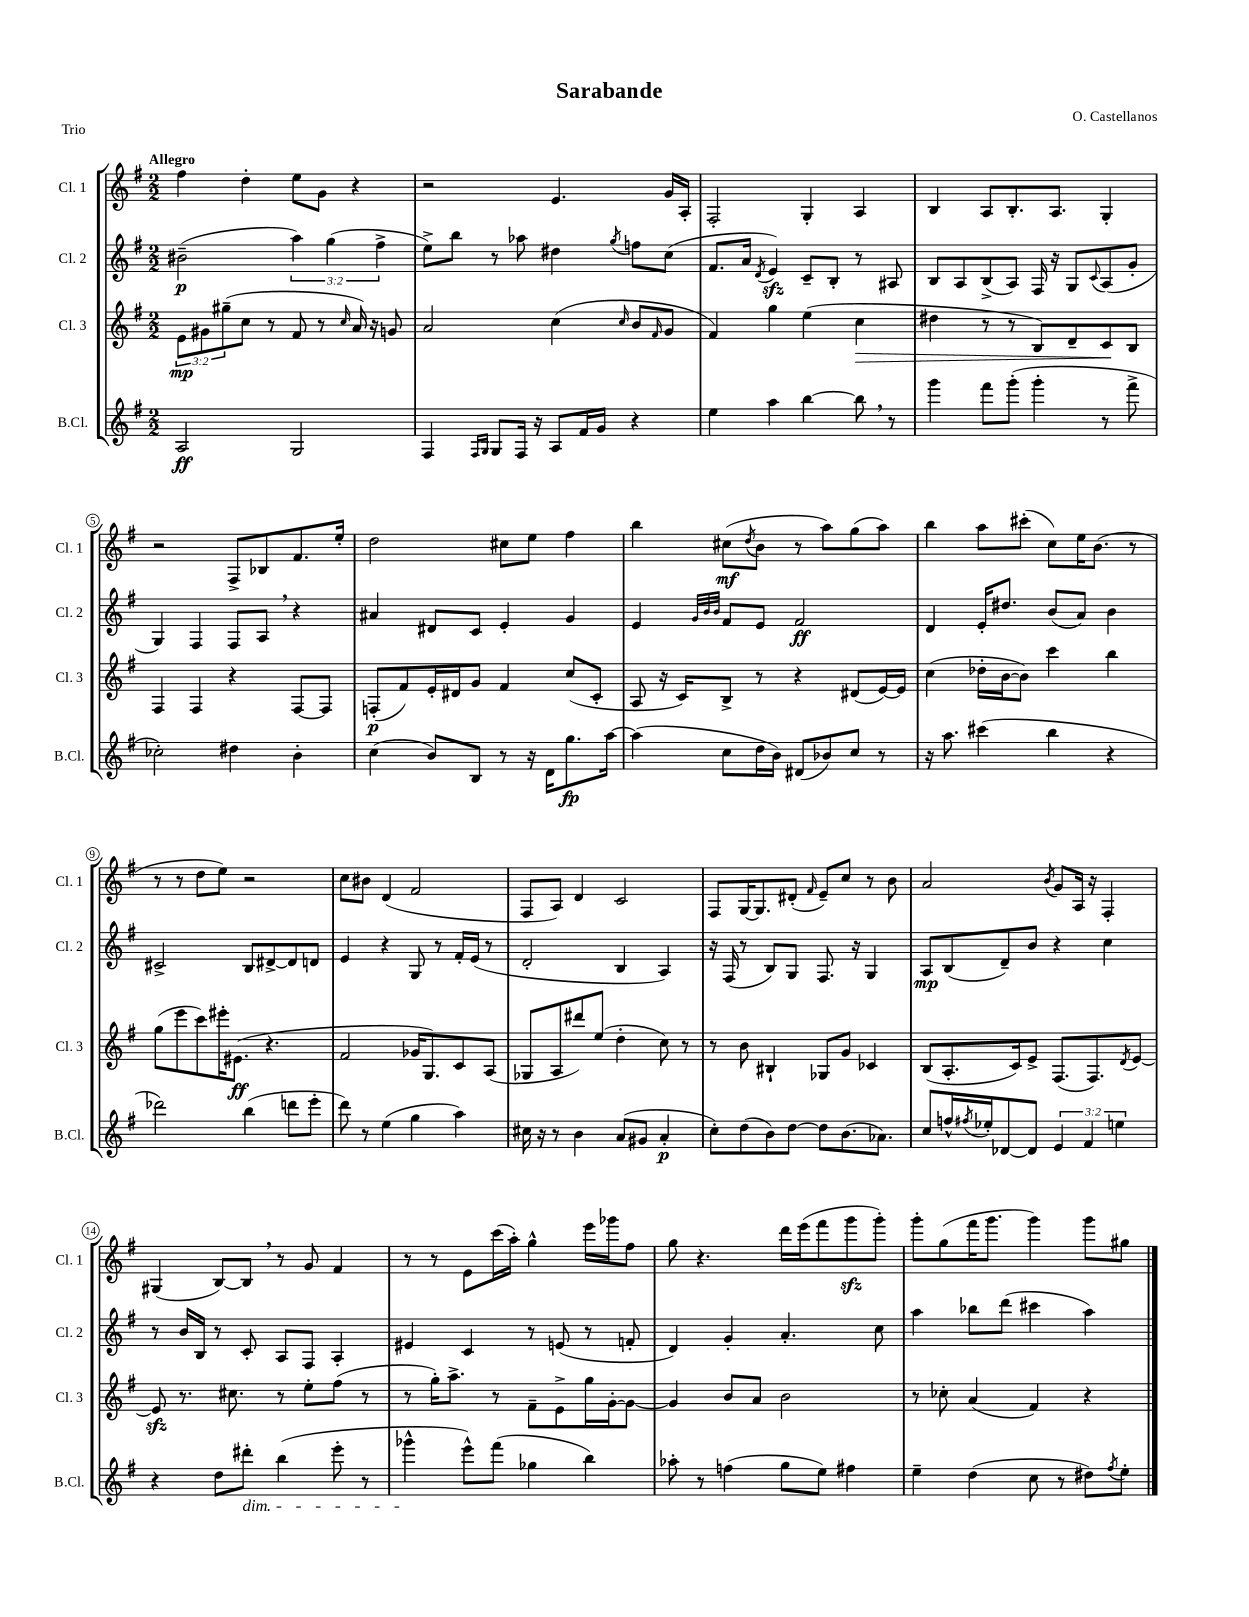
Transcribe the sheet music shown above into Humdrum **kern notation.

**kern	**kern	**kern	**kern
*staff4	*staff3	*staff2	*staff1
*clefG2	*clefG2	*clefG2	*clefG2
*k[f#]	*k[f#]	*k[f#]	*k[f#]
*M2/2	*M2/2	*M2/2	*M2/2
2A	12e	(2b#~	4ff#
.	12g#	.	.
.	(12gg#~	.	.
.	8cc	.	4dd'
.	8r	.	.
2G	8f#	6aa)	8ee
.	8r	.	8g
.	.	(6gg	.
.	16qqcc	.	.
.	16a)	.	4r
.	16r	.	.
.	.	6ff#^	.
.	8g	.	.
=	=	=	=
4F#	2a	8ee^)	2r
.	.	8bb	.
16qqF#	.	.	.
16qqG	.	.	.
8G	.	8r	.
16F#	.	8aa-	.
16r	.	.	.
8A	(4cc	4dd#	4.e
16f#	.	.	.
16g	.	.	.
.	16qqcc	8qgg	.
4r	8b	8ff	.
.	16qqf#	.	.
.	8g	(8cc	16g
.	.	.	16A'
=	=	=	=
4ee	4f#)	8.f#	2F#'
.	.	16a	.
.	.	8qd	.
4aa	4gg	4e)	.
[4bb	(4ee	8c~	4G'
.	.	8B'	.
8bb]	4cc	8r	4A
8r	.	8A#	.
=	=	=	=
4ggg	4dd#	8B	4B
.	.	8A	.
8fff#	8r	(8B^	8A
(8ggg'	8r	8A)	8.B'
4ggg'	8B)	16F#	.
.	.	16r	8.A
.	8d~	8G	.
.	.	8qqc	.
8r	8c	(8A	4G'
8fff#^	8B	8g'	.
=	=	=	=
2cc-')	4F#	4G)	2r
.	4F#	4F#	.
4dd#	4r	8F#	8F#^
.	.	8A	8B-
4b'	[8F#	4r	8.f#
.	8F#]	.	.
.	.	.	16ee'
=	=	=	=
(4cc	(8F'	4a#	2dd
.	8f#)	.	.
8b)	16e'	8d#	.
.	16d#	.	.
8B	8g	8c	.
8r	4f#	4e'	8cc#
16r	.	.	8ee
16d	.	.	.
8.gg	(8cc	4g	4ff#
.	8c'	.	.
[16aa	.	.	.
=	=	=	=
(4aa]	8A	4e	4bb
.	16r	.	.
.	16c)	.	.
.	.	32qqg	.
.	.	32qqb	.
.	.	32qqb	.
8cc	8B^	8f#	(8cc#
.	.	.	8qdd
16dd	8r	8e	8b
16b)	.	.	.
(8d#	4r	2f#	8r
8b-)	.	.	8aa)
8cc	(8d#	.	(8gg
8r	[16e)	.	8aa)
.	16e]	.	.
=	=	=	=
16r	(4cc	4d	4bb
8.aa	.	.	.
(4ccc#	16dd-'	16e'	8aa
.	[16b	8.dd#	.
.	8b])	.	(8ccc#'
4bb	4ccc	(8b	8cc)
.	.	8a)	16ee
.	.	.	(8.b
4r	4bb	4b	.
.	.	.	8r
=	=	=	=
2ddd-)	(8gg	2c#^	8r
.	8eee	.	8r
.	8ccc)	.	8dd
.	16eee#'	.	8ee)
.	(8.e#	.	.
(4bb	.	8B	2r
.	4.r	[8d#^	.
8ddd	.	8d#]	.
8eee'	.	8d	.
=	=	=	=
8ddd)	2f#	4e	8cc
8r	.	.	8b#
(4ee	.	4r	(4d
4gg	16g-	8G	2f#
.	8.G)	.	.
.	.	8r	.
4aa)	8c	16f#'	.
.	.	(16e	.
.	(8A	8r	.
=	=	=	=
16cc#	8G-	2d'	8F#
16r	.	.	.
8r	8A	.	8A)
4b	8ddd#)	.	4d
.	(8ee	.	.
(8a	4dd'	4B	2c
8g#	.	.	.
4a'	8cc)	4A)	.
.	8r	.	.
=	=	=	=
8cc')	8r	16r	8F#
.	.	(16F#	.
(8dd	8b	8r	[16G
.	.	.	8.G]
8b)	4B#`	8B)	.
[8dd	.	8G	(8d#'
.	.	.	16qqf#
8dd]	8G-	8.F#	8e~)
(8.b	8g	.	8cc
.	.	16r	.
.	4c-	4G	8r
8.a-)	.	.	.
.	.	.	8b
=	=	=	=
8cc	(8B	8A	2a
16ff^^	8.A'	(8B	.
8qff#	.	.	.
16ee-'	.	.	.
[8d-	.	8d~)	.
.	16c)	.	.
8d-]	8e^	8b	.
.	.	.	8qb
6e	(8.F#	4r	8g
.	.	.	16A
6f#	.	.	.
.	8.F#)	.	16r
.	.	4cc	4F#'
6ee	.	.	.
.	8qd	.	.
.	[8e	.	.
=	=	=	=
4r	8e]	8r	(4G#
.	8.r	16b	.
.	.	16B	.
8dd	.	8r	[8B)
.	8.cc#	.	.
8ddd#'	.	8c'	8B]
(4bb	8r	8A	8r
.	8ee'	8F#	8g
8eee'	(8ff#	4A'	4f#
8r	8r	.	.
=	=	=	=
4ggg-^^	8r	4e#	8r
.	16gg')	.	8r
.	8.aa^	.	.
8eee^^)	.	4c	8e
(8fff#	8r	.	(16ccc
.	.	.	16aa')
4gg-	8f#~	8r	4gg^^
.	8e^	(8e	.
4bb)	16gg	8r	16eee
.	[16g'	.	16ggg-
.	8g_	8f'	8ff#
=	=	=	=
8aa-'	4g]	4d)	8gg
8r	.	.	4.r
(4ff	8b	4g'	.
.	8a	.	.
8gg	2b	4.a'	16ddd
.	.	.	(16eee
8ee)	.	.	8fff#
4ff#	.	.	8ggg
.	.	8cc	8ggg')
=	=	=	=
4ee~	8r	4aa	8ggg'
.	8cc-'	.	(8gg
(4dd	(4a	8bb-	16fff#
.	.	.	8.ggg
.	.	(8ddd	.
8cc	4f#)	4ccc#	4ggg)
8r	.	.	.
8dd#)	4r	4aa)	8ggg
8qff#	.	.	.
8ee'	.	.	8gg#
==	==	==	==
*-	*-	*-	*-
